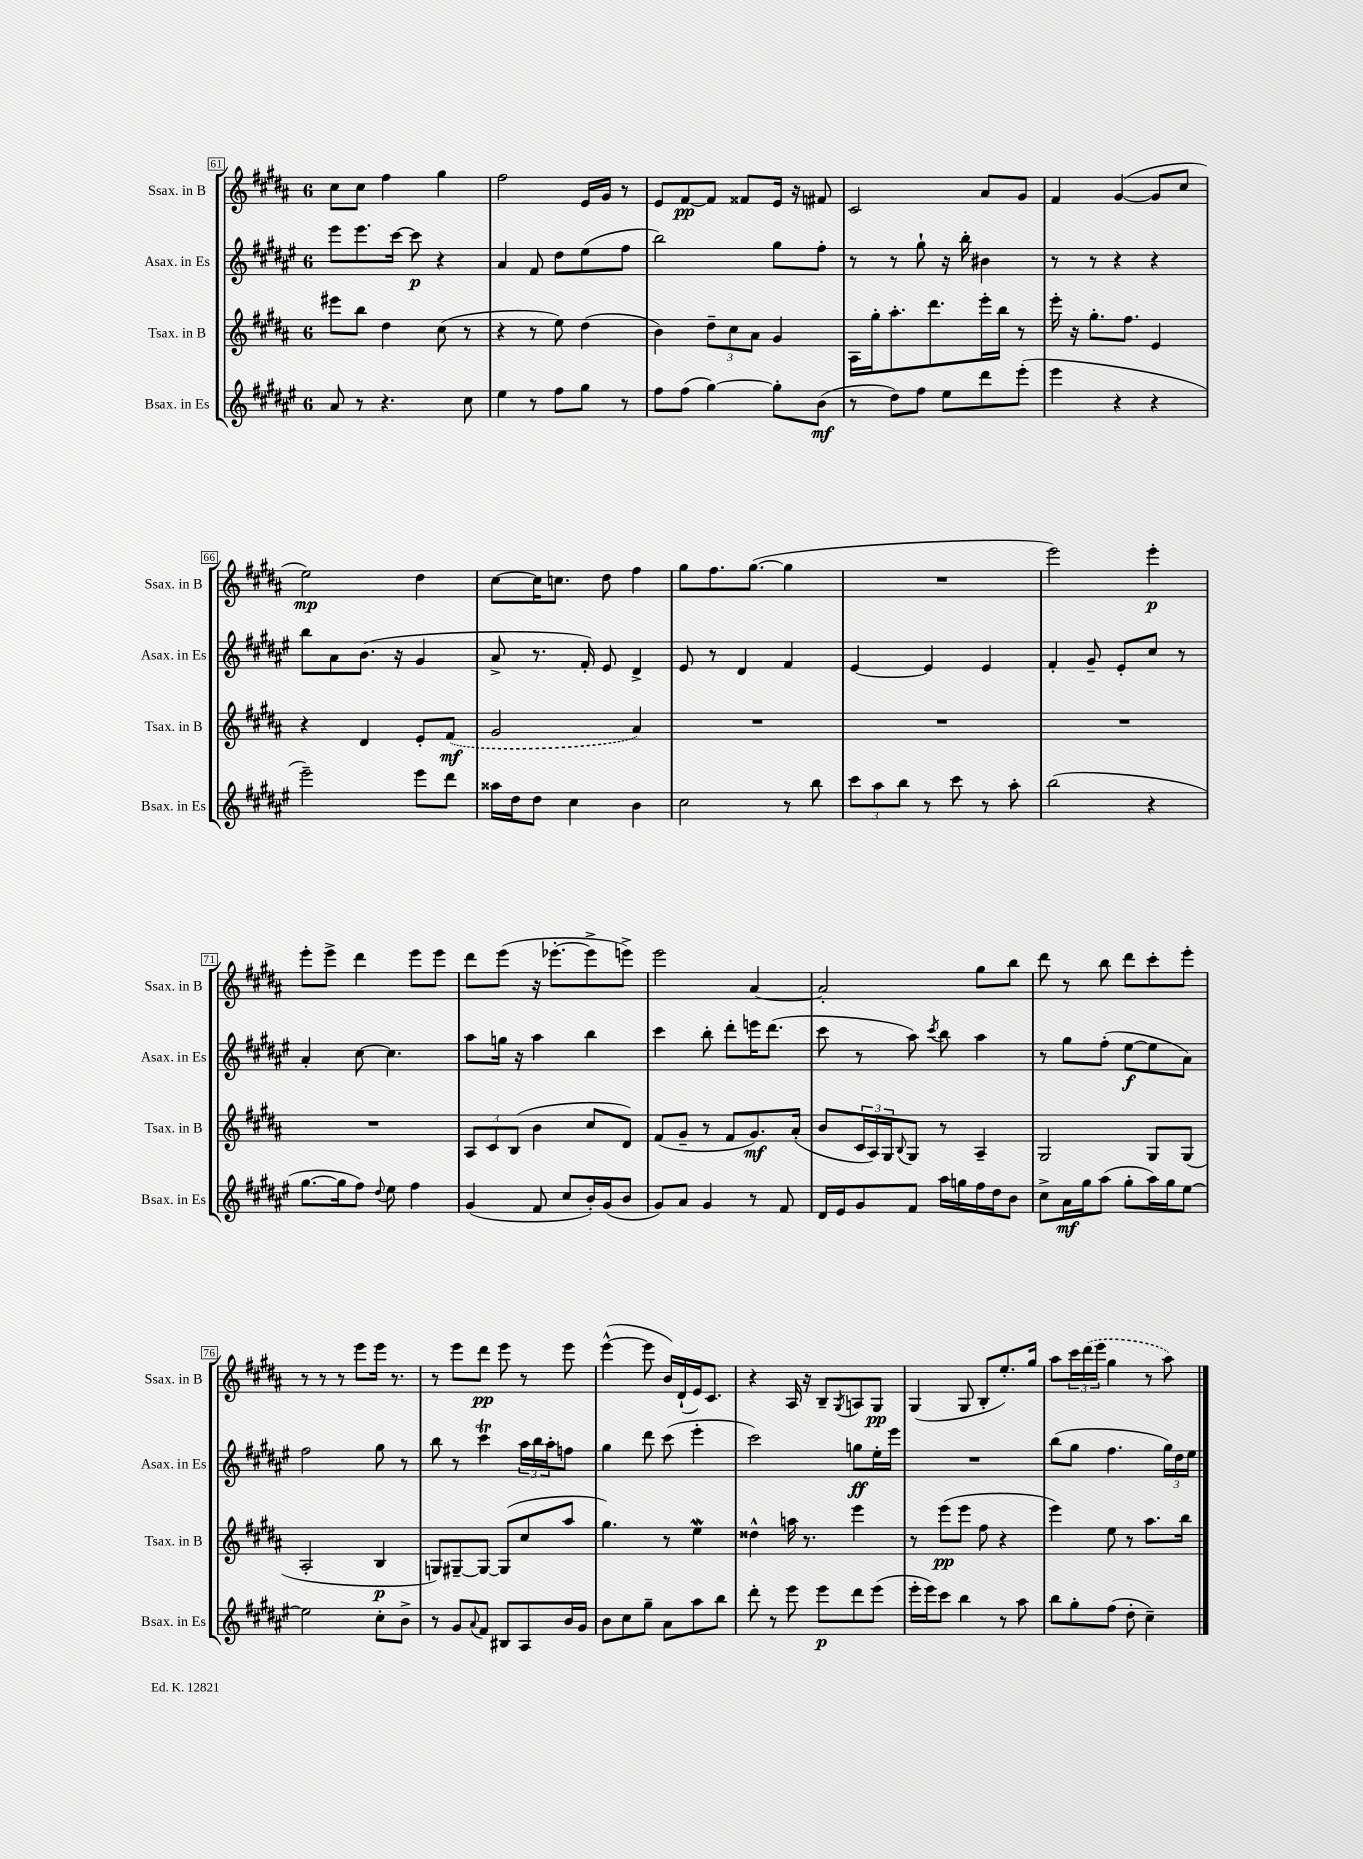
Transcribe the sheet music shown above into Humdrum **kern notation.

**kern	**dynam	**kern	**dynam	**kern	**dynam	**kern	**dynam
*part4	*part4	*part3	*part3	*part2	*part2	*part1	*part1
*staff4	*staff4	*staff3	*staff3	*staff2	*staff2	*staff1	*staff1
*I"Bsax. in Es	*	*I"Tsax. in B	*	*I"Asax. in Es	*	*I"Ssax. in B	*
*I'Bsax. in Es	*	*I'Tsax. in B	*	*I'Asax. in Es	*	*I'Ssax. in B	*
*clefG2	*	*clefG2	*	*clefG2	*	*clefG2	*
*k[f#c#g#d#a#e#]	*	*k[f#c#g#d#a#]	*	*k[f#c#g#d#a#e#]	*	*k[f#c#g#d#a#]	*
*M6/8	*	*M6/8	*	*M6/8	*	*M6/8	*
=61	=61	=61	=61	=61	=61	=61	=61
8a#/	.	8eee#X\L	.	8eee#\L	.	8cc#\L	.
8r	.	8bb\J	.	8.eee#\	.	8cc#\J	.
4.r	.	4dd#\	.	.	.	4ff#\	.
.	.	.	.	[16ccc#\Jk	.	.	.
.	.	.	.	8ccc#\]	p	.	.
.	.	(8cc#\	.	4r	.	4gg#\	.
8cc#\	.	8r	.	.	.	.	.
=62	=62	=62	=62	=62	=62	=62	=62
4ee#\	.	4r	.	4a#/	.	2ff#\	.
8r	.	8r	.	8f#/	.	.	.
8ff#\L	.	8ee\)	.	8dd#\L	.	.	.
8gg#\J	.	(4dd#\	.	(8ee#\	.	16e/LL	.
.	.	.	.	.	.	16g#/JJ	.
8r	.	.	.	8ff#\J	.	8r	.
=63	=63	=63	=63	=63	=63	=63	=63
8ff#\L	.	4b\)	.	2bb\)	.	8e/L	.
(8ff#\J	.	.	.	.	.	[8f#/	pp
[4gg#\)	.	12dd#~\L	.	.	.	8f#/J]	.
.	.	12cc#\	.	.	.	.	.
.	.	.	.	.	.	8f##X/L	.
.	.	12a#\J	.	.	.	.	.
8gg#'\L]	.	4g#/	.	8gg#\L	.	16e/Jk	.
.	.	.	.	.	.	16r	.
(8b\J	mf	.	.	8ff#'\J	.	8f#X/	.
=64	=64	=64	=64	=64	=64	=64	=64
8r	.	16A#\LL	.	8r	.	2c#/	.
.	.	16gg#'\J	.	.	.	.	.
8dd#\L)	.	8.aa#'\	.	8r	.	.	.
8ff#\J	.	.	.	8gg#`\	.	.	.
.	.	8.ddd#\	.	.	.	.	.
8ee#\L	.	.	.	16r	.	.	.
.	.	.	.	16bb'\	.	.	.
8ddd#\	.	16eee'\L	.	4b#X\	.	8a#/L	.
.	.	16bb\JJ	.	.	.	.	.
(8eee#'\J	.	8r	.	.	.	8g#/J	.
=65	=65	=65	=65	=65	=65	=65	=65
4eee#\	.	16eee'\	.	8r	.	4f#/	.
.	.	16r	.	.	.	.	.
.	.	8.gg#'\L	.	8r	.	.	.
4r	.	.	.	4r	.	([4g#/	.
.	.	8.ff#\J	.	.	.	.	.
4r	.	4e/	.	4r	.	8g#/L]	.
.	.	.	.	.	.	8cc#/J	.
!!LO:LB:g=z
=66	=66	=66	=66	=66	=66	=66	=66
2eee#~\)	.	4r	.	8bb\L	.	2ee\)	mp
.	.	.	.	8a#\	.	.	.
.	.	4d#/	.	(8.b\J	.	.	.
.	.	.	.	16r	.	.	.
8eee#\L	.	8e'/L	.	4g#/	.	4dd#\	.
8ddd#\J	.	(8f#/J	mf	.	.	.	.
=67	=67	=67	=67	=67	=67	=67	=67
16aa##X\LL	.	2g#/	.	8a#^/	.	[8cc#\L	.
16dd#\J	.	.	.	.	.	.	.
8dd#\J	.	.	.	8.r	.	16cc#\K]	.
.	.	.	.	.	.	8.ccn\J	.
4cc#\	.	.	.	.	.	.	.
.	.	.	.	16f#'/)	.	.	.
.	.	.	.	8e#/	.	8dd#\	.
4b\	.	4a#/)	.	4d#^/	.	4ff#\	.
=68	=68	=68	=68	=68	=68	=68	=68
2cc#\	.	2.r	.	8e#/	.	8gg#\L	.
.	.	.	.	8r	.	8.ff#\	.
.	.	.	.	4d#/	.	.	.
.	.	.	.	.	.	([8.gg#\J	.
8r	.	.	.	4f#/	.	4gg#\]	.
8bb\	.	.	.	.	.	.	.
=69	=69	=69	=69	=69	=69	=69	=69
12ccc#\L	.	2.r	.	[4e#/	.	2.r	.
12aa#\	.	.	.	.	.	.	.
12bb\J	.	.	.	.	.	.	.
8r	.	.	.	4e#/]	.	.	.
8ccc#\	.	.	.	.	.	.	.
8r	.	.	.	4e#/	.	.	.
8aa#'\	.	.	.	.	.	.	.
=70	=70	=70	=70	=70	=70	=70	=70
(2bb\	.	2.r	.	4f#'/	.	2eee\)	.
.	.	.	.	8g#~/	.	.	.
.	.	.	.	8e#'/L	.	.	.
4r	.	.	.	8cc#/J	.	4eee'\	p
.	.	.	.	8r	.	.	.
!!LO:LB:g=z
=71	=71	=71	=71	=71	=71	=71	=71
[8.gg#\L	.	2.r	.	4a#'/	.	8eee'\L	.
.	.	.	.	.	.	8eee^\J	.
16gg#\k]	.	.	.	.	.	.	.
8ff#\J)	.	.	.	[8cc#\	.	4ddd#\	.
8qqdd#/	.	.	.	.	.	.	.
8ee#\	.	.	.	4.cc#\]	.	.	.
4ff#\	.	.	.	.	.	8eee\L	.
.	.	.	.	.	.	8eee\J	.
=72	=72	=72	=72	=72	=72	=72	=72
(4g#/	.	12A#/L	.	8aa#\L	.	8ddd#\L	.
.	.	12c#/	.	.	.	.	.
.	.	.	.	16ggn\Jk	.	(8eee\J	.
.	.	(12B/J	.	.	.	.	.
.	.	.	.	16r	.	.	.
8f#/	.	4b\	.	4aa#\	.	16r	.
.	.	.	.	.	.	[8.eee-X'\L	.
8cc#/L	.	.	.	.	.	.	.
16b'/L)	.	8cc#/L	.	4bb\	.	8eee-^\]	.
(16g#/J	.	.	.	.	.	.	.
8b/J	.	8d#/J)	.	.	.	8eeen^\J)	.
=73	=73	=73	=73	=73	=73	=73	=73
8g#/L)	.	(8f#/L	.	4ccc#\	.	2eee\	.
8a#/J	.	8g#~/J	.	.	.	.	.
4g#/	.	8r	.	8bb'\	.	.	.
.	.	8f#/L	.	8ddd#'\L	.	.	.
8r	.	8.g#/)	mf	16eeen\K	.	[4a#/	.
.	.	.	.	(8.ddd#\J	.	.	.
8f#/	.	.	.	.	.	.	.
.	.	(16a#'/Jk	.	.	.	.	.
=74	=74	=74	=74	=74	=74	=74	=74
16d#/LL	.	8b/L	.	8ccc#\	.	2a#'/]	.
16e#/J	.	.	.	.	.	.	.
8g#/	.	24c#/L	.	8r	.	.	.
.	.	24A#/)	.	.	.	.	.
.	.	24G#/J	.	.	.	.	.
.	.	8qqB/	.	.	.	.	.
8f#/J	.	8G#/J	.	8aa#\)	.	.	.
.	.	.	.	8qccc#/	.	.	.
16aa#\LL	.	8r	.	8bb\	.	.	.
16ggn\	.	.	.	.	.	.	.
16ff#\	.	4A#~/	.	4aa#\	.	8gg#\L	.
16dd#\J	.	.	.	.	.	.	.
8b\J	.	.	.	.	.	8bb\J	.
=75	=75	=75	=75	=75	=75	=75	=75
8cc#^\L	.	2G#/	.	8r	.	8ddd#\	.
16a#\L	mf	.	.	8gg#\L	.	8r	.
16gg#\J	.	.	.	.	.	.	.
(8aa#\J	.	.	.	(8ff#'\J	.	8bb\	.
8gg#'\L	.	.	.	[8ee#\L	f	8ddd#\L	.
16aa#\L)	.	8G#/L	.	8ee#\]	.	8ccc#'\	.
16gg#\J	.	.	.	.	.	.	.
[8ee#\J	.	(8G#/J	.	8a#\J)	.	8eee'\J	.
!!LO:LB:g=z
=76	=76	=76	=76	=76	=76	=76	=76
2ee#\]	.	2A#'/	.	2ff#\	.	8r	.
.	.	.	.	.	.	8r	.
.	.	.	.	.	.	8r	.
.	.	.	.	.	.	8eee\L	.
8cc#'\L	.	4B/	p	8gg#\	.	16eee\Jk	.
.	.	.	.	.	.	8.r	.
8b^\J	.	.	.	8r	.	.	.
=77	=77	=77	=77	=77	=77	=77	=77
8r	.	8Gn/L)	.	8bb\	.	8r	.
8g#/L	.	[8G#X~/	.	8r	.	8eee\L	.
8qqa#/	.	.	.	.	.	.	.
8f#/J	.	8G#/J_	.	4ccc#T\	.	8ddd#\J	pp
8B#X/L	.	(8G#/L]	.	.	.	8eee\	.
8A#/	.	8cc#/	.	24aa#\LL	.	8r	.
.	.	.	.	24bb\	.	.	.
.	.	.	.	24aa#'\J	.	.	.
16b/L	.	8aa#/J	.	8ffn\J	.	8eee\	.
16g#/JJ	.	.	.	.	.	.	.
=78	=78	=78	=78	=78	=78	=78	=78
8b\L	.	4.gg#\)	.	4gg#\	.	([4eee^^\	.
8cc#\	.	.	.	.	.	.	.
8gg#~\J	.	.	.	8ddd#\	.	8eee\]	.
8a#\L	.	8r	.	(8ccc#\	.	16b/LL)	.
.	.	.	.	.	.	(16d#`/	.
8aa#\	.	4eew\	.	4eee#'\	.	16e/J)	.
.	.	.	.	.	.	8.c#/J	.
8bb\J	.	.	.	.	.	.	.
=79	=79	=79	=79	=79	=79	=79	=79
8ddd#'\	.	4dd##X^^\	.	2ccc#\)	.	4r	.
8r	.	.	.	.	.	.	.
8eee#\	.	16aan\	.	.	.	16A#/	.
.	.	8.r	.	.	.	16r	.
8eee#\L	p	.	.	.	.	8B~/L	.
.	.	.	.	.	.	8qG#/	.
8ddd#\	.	4eee\	.	8ggn\L	ff	8An/	.
(8eee#\J	.	.	.	16ee#'\L	.	8G#/J	pp
.	.	.	.	16eee#\JJ	.	.	.
=80	=80	=80	=80	=80	=80	=80	=80
16eee#'\LL	.	8r	.	2.r	.	(4G#/	.
16eee#\J)	.	.	.	.	.	.	.
8ccc#\J	.	(8eee\L	pp	.	.	.	.
4bb\	.	8eee\J	.	.	.	8G#/	.
.	.	8ff#\	.	.	.	8B'/L	.
8r	.	4r	.	.	.	8.ee'/)	.
8aa#\	.	.	.	.	.	.	.
.	.	.	.	.	.	16gg#/Jk	.
=81	=81	=81	=81	=81	=81	=81	=81
8bb\L	.	4eee\)	.	(8bb\L	.	8aa#\L	.
8gg#'\	.	.	.	8gg#\J	.	24ccc#\L	.
.	.	.	.	.	.	(24ddd#\	.
.	.	.	.	.	.	24eee\JJ	.
(8ff#\J	.	8ee\	.	4.ff#\	.	4gg#\	.
8dd#'\	.	8r	.	.	.	.	.
4cc#~\)	.	8.aa#\L	.	.	.	8r	.
.	.	.	.	24gg#\LL)	.	8aa#\)	.
.	.	.	.	24dd#\	.	.	.
.	.	16bb\Jk	.	.	.	.	.
.	.	.	.	24ee#\JJ	.	.	.
==	==	==	==	==	==	==	==
*-	*-	*-	*-	*-	*-	*-	*-
